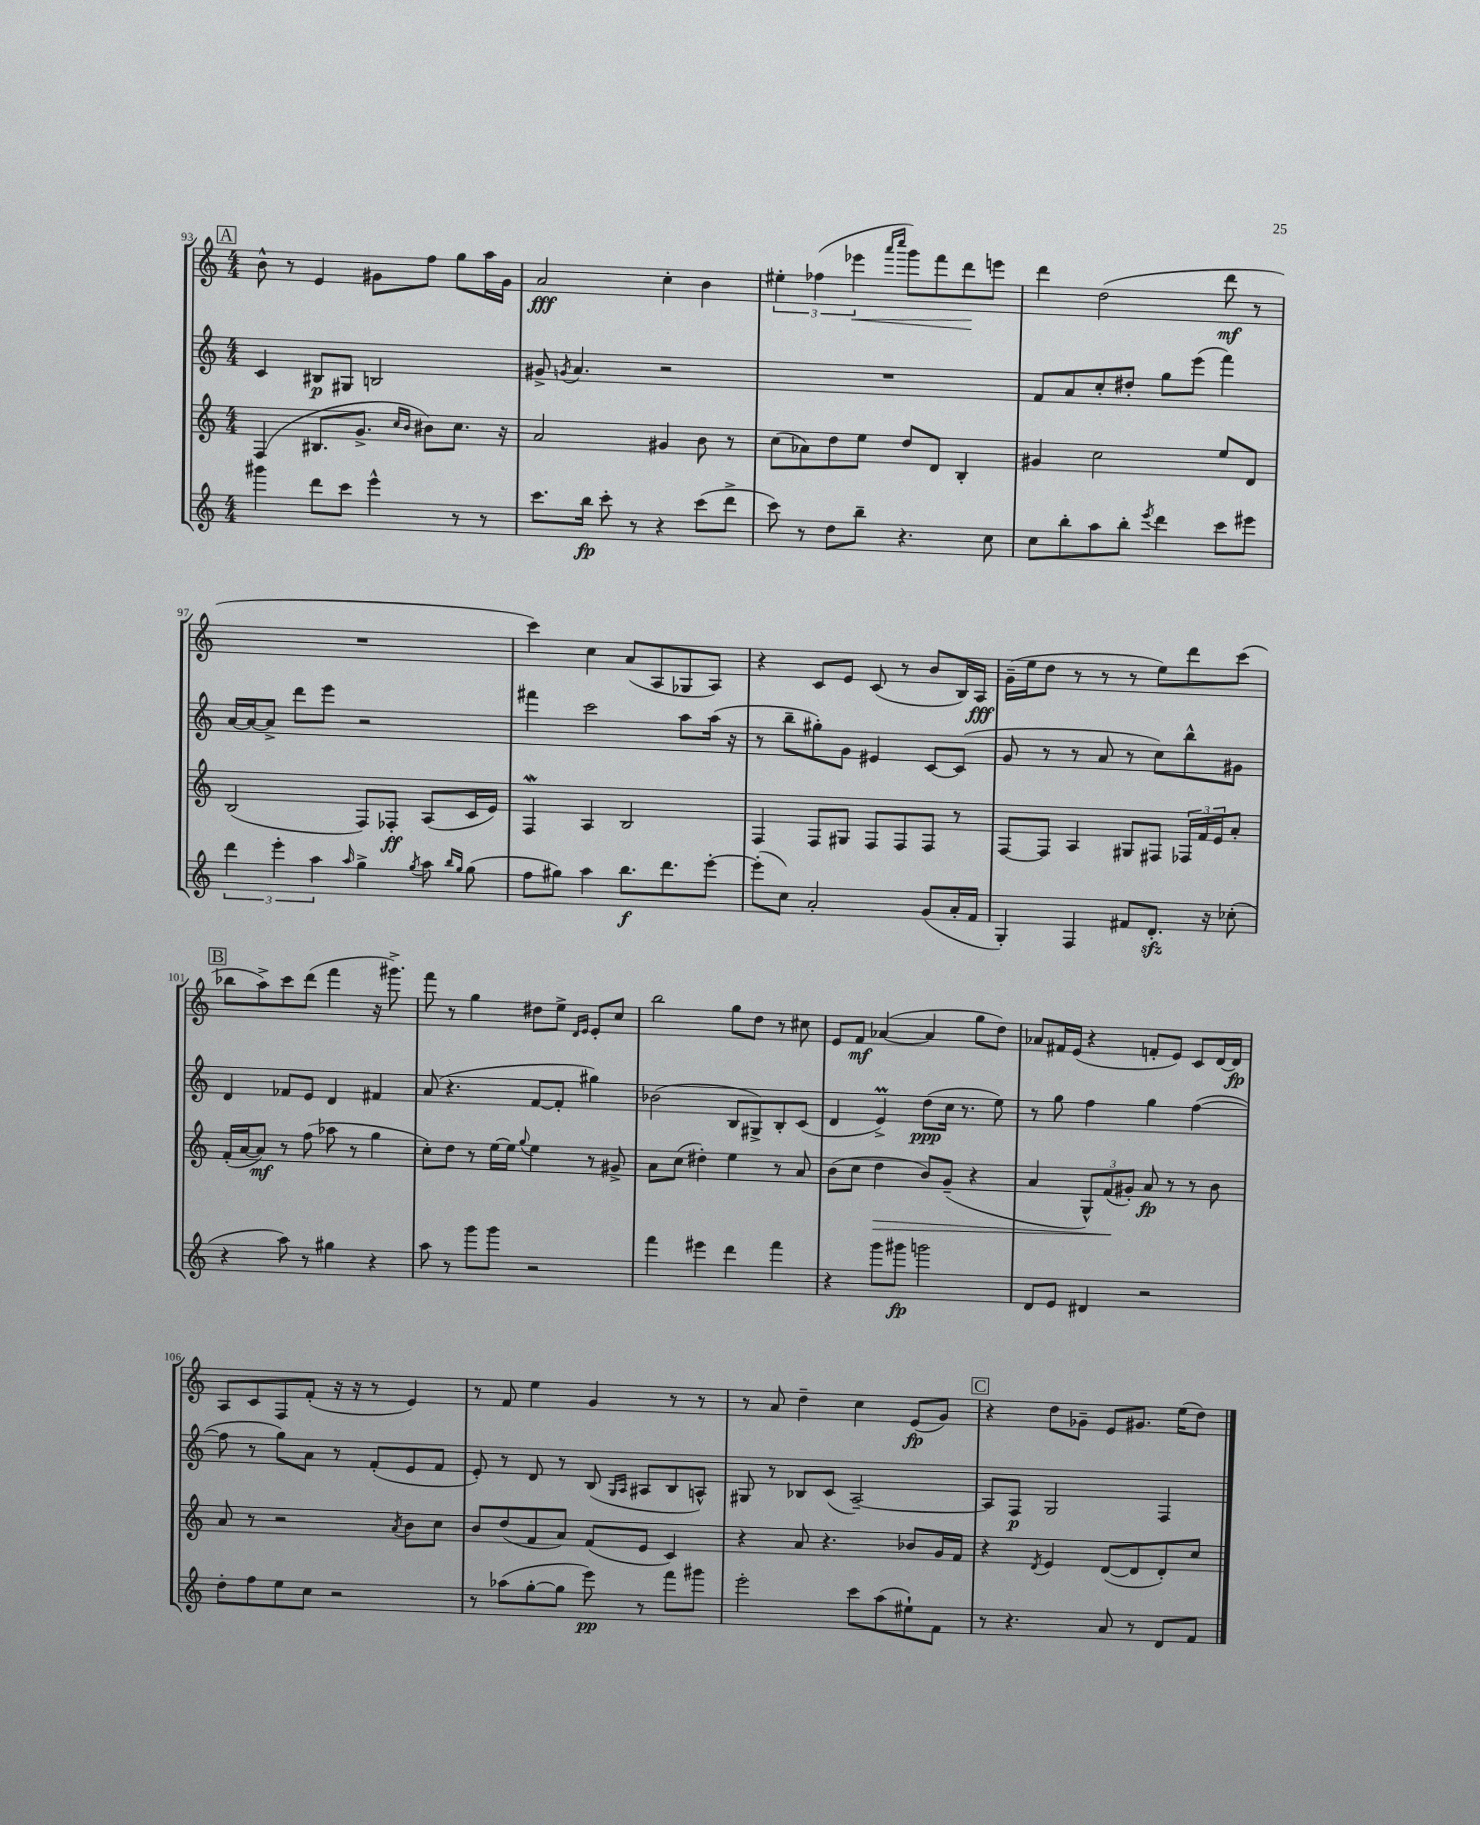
<<
\new StaffGroup <<
\new Staff = "s0" {
    \clef treble \key c \major \numericTimeSignature \time 4/4
    \mark \markup { \box "A" } b'8-^ r8 e'4 gis'8 f''8 g''8 a''16 gis'16 |
    a'2\fff c''4-. b'4 |
    \tuplet 3/2 { eis''4-. fes''4( ees'''4\< } \grace { a'''16 c''''16 } g'''8) f'''8 d'''8\! e'''8 |
    d'''4 d''2( d'''8\mf r8 |
    R1 |
    c'''4) c''4 a'8( a8 ges8 a8) |
    r4 c'8 e'8 c'8( r8 b'8 b16) a16\fff |
    g'16--( e''16 d''8 r8 r8 r8 e''8) d'''8 c'''8( |
    \mark \markup { \box "B" } bes''8 a''8->) c'''8 d'''8( f'''4 r16 gis'''8.->) |
    f'''8 r8 g''4 dis''8 e''8-> \grace { d'16 e'16 } e'8-. c''8 |
    b''2 g''8 d''8 r8 cis''8 |
    e'8 f'8\mf aes'4~( aes'4 g''8 d''8) |
    aes'8 fis'16 e'16( r4 f'8-. e'8) c'8 d'16~ d'16\fp |
    a8 c'8 f8 f'8-.( r16 r16 r8 e'4) |
    r8 f'8 e''4 g'4 r8 r8 |
    r8 a'8 d''4-- c''4 e'8\fp( g'8) |
    \mark \markup { \box "C" } r4 d''8 ges'8-- e'8 gis'8. e''16( d''8) \bar "|." |
}
\new Staff = "s1" {
    \clef treble \key c \major \numericTimeSignature \time 4/4
    \mark \markup { \box "A" } c'4 bis8\p gis8 b2 |
    gis'8-> \acciaccatura { g'8 } a'4. r2 |
    R1 |
    f'8 a'8 c''8-. dis''8-. g''8 e'''8( f'''4) |
    a'16~ a'16~ a'8-> d'''8 e'''8 r2 |
    fis'''4 c'''2 a''8 a''16( r16 |
    r8 b''8-- gis''8-.) g'8 eis'4 c'8~ c'8( |
    g'8 r8 r8 a'8 r8 c''8) b''8-^ gis'8 |
    \mark \markup { \box "B" } d'4 fes'8 e'8 d'4 fis'4 |
    a'8( r4. f'8~ f'8-. gis''4) |
    bes'2( b8 gis8->) b8-. c'8( |
    d'4 e'4->\prall) d''8\ppp( c''16 r8. e''8) |
    r8 g''8 f''4 g''4 f''4~( |
    f''8 r8 g''8) a'8 r8 f'8-.( e'8 f'8 |
    e'8-.) r8 d'8 r8 b8( \grace { g16 a16 } ais8 b8 a8-^) |
    gis8 r8 bes8 c'8( a2~--) |
    \mark \markup { \box "C" } a8 f8\p g2 f4 \bar "|." |
}
\new Staff = "s2" {
    \clef treble \key c \major \numericTimeSignature \time 4/4
    \mark \markup { \box "A" } f4( bis8. g'8.-> \grace { c''16 b'16 } bis'8) c''8. r16 |
    a'2 gis'4 b'8 r8 |
    c''8( aes'8) d''8 e''8 d''8 d'8 b4-. |
    gis'4 c''2 e''8 d'8 |
    b2( f8) fes8-.\ff a8( c'16 e'16) |
    f4\mordent a4 b2 |
    f4 f8 gis8 f8 f8 f8 r8 |
    f8~ f8 a4 gis8 fis8 \tuplet 3/2 { fes16 f'16 e'16 } a'8-. |
    \mark \markup { \box "B" } f'16-.( a'16~ a'8\mf) r8 f''8( aes''8 r8 g''4 |
    c''8-.) d''8 r8 e''16~ e''16 \appoggiatura { g''8 } e''4 r8 gis'8-> |
    a'8 c''8( dis''4-.) e''4 r8 a'8 |
    b'8( c''8 d''4\> b'8) g'8--( r4 |
    a'4 \tuplet 3/2 { g8-^) f'8\!( gis'8-.) } a'8\fp r8 r8 b'8 |
    a'8 r8 r2 \acciaccatura { a'8 } b'8 c''8 |
    b'8 d''8( f'8 a'8) f'8( e'8 c'4) |
    r4 a'8 r4. bes'8 g'16 f'16 |
    \mark \markup { \box "C" } r4 \acciaccatura { d'8 } e'4 d'8~( d'8 d'8-.) c''8 \bar "|." |
}
\new Staff = "s3" {
    \clef treble \key c \major \numericTimeSignature \time 4/4
    \mark \markup { \box "A" } gis'''4 d'''8 c'''8 e'''4-^ r8 r8 |
    c'''8. b''16\fp c'''8-. r8 r4 c'''8( d'''8-> |
    c'''8) r8 d''8 b''8-- r4. c''8 |
    c''8 b''8-. a''8 b''8-. \acciaccatura { e'''8 } d'''4 c'''8 eis'''8 |
    \tuplet 3/2 { d'''4 e'''4-. a''4 } \grace { a''16 } g''4-> \acciaccatura { g''8 } a''8 \grace { b''16 g''16 } g''8( |
    f''8 gis''8) a''4 b''8.\f d'''8. e'''8~-. |
    e'''8-.( c''8) a'2-. g'8( a'16-. f'16 |
    g4-.) f4 fis'8 d'8.-.\sfz r16 ces''8-.( |
    \mark \markup { \box "B" } r4 a''8) r8 gis''4 r4 |
    a''8 r8 g'''8 g'''8 r2 |
    f'''4 eis'''4 d'''4 f'''4 |
    r4 g'''8 gis'''8\fp g'''2 |
    d'8 e'8 dis'4 r2 |
    d''8-. f''8 e''8 c''8 r2 |
    r8 aes''8( g''8~-. g''8 e'''8\pp) r8 f'''8 gis'''8 |
    e'''2-. c'''8 a''8( eis''8-!) f'8 |
    \mark \markup { \box "C" } r8 r4. a'8 r8 d'8 f'8 \bar "|." |
}
>>
>>
\layout { \context { \Score currentBarNumber = #93 } }
